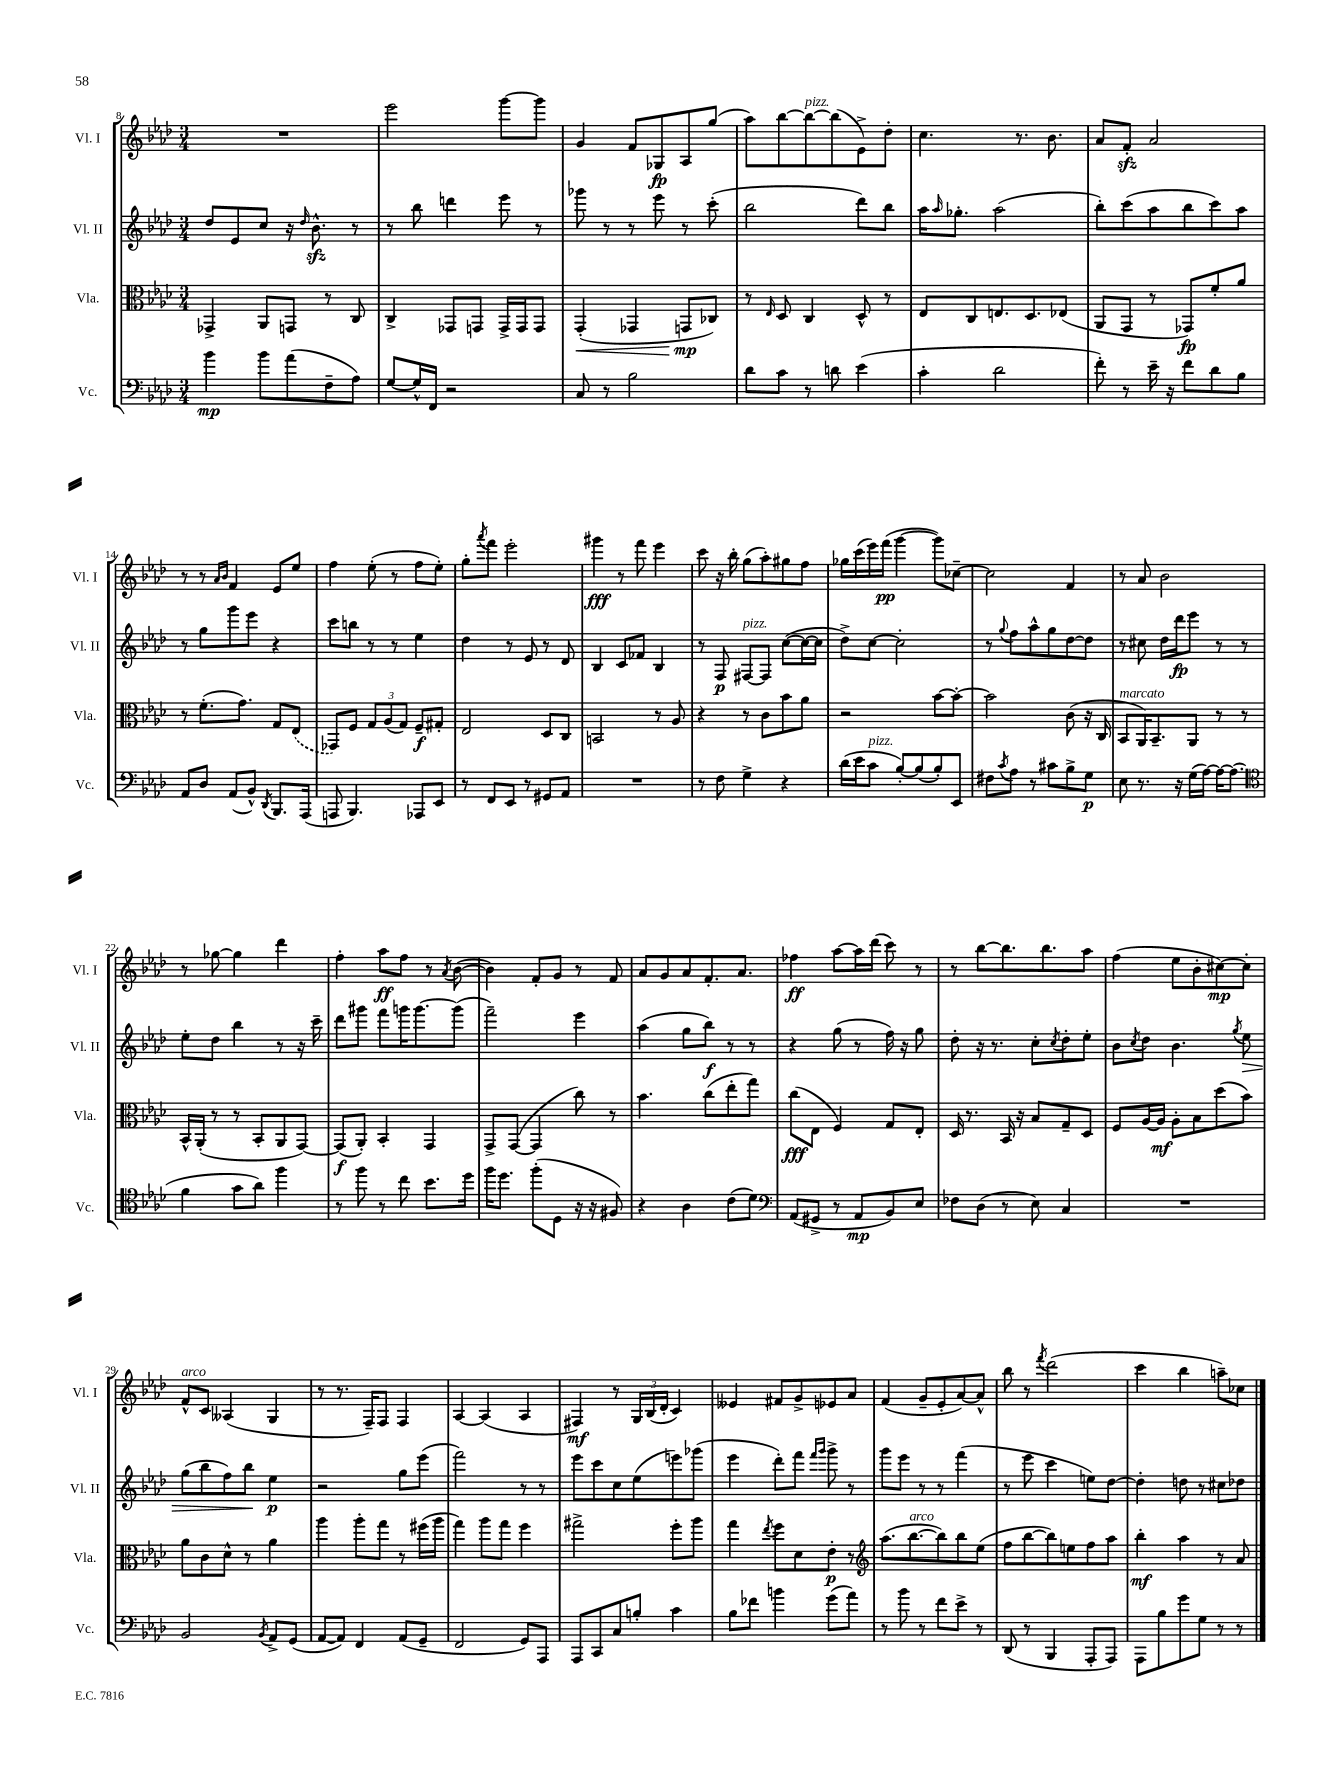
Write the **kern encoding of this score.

**kern	**kern	**kern	**kern
*staff4	*staff3	*staff2	*staff1
*clefF4	*clefC3	*clefG2	*clefG2
*k[b-e-a-d-]	*k[b-e-a-d-]	*k[b-e-a-d-]	*k[b-e-a-d-]
*M3/4	*M3/4	*M3/4	*M3/4
4b-	4GG-^	8dd-	2.r
.	.	8e-	.
8b-	8AA-	8cc	.
(8a-	8GG	16r	.
.	.	16qqdd-	.
.	.	8.b-^^	.
8F~	8r	.	.
8A-)	8C	8r	.
=	=	=	=
[8G	4C^	8r	2eee-
16G^^]	.	8bb-	.
16FF	.	.	.
2r	8GG-	4ddd	.
.	8GG	.	.
.	16GG^	8eee-	[8ggg
.	16GG	.	.
.	8GG	8r	8ggg]
=	=	=	=
8C	(4GG'	8ggg-	4g
8r	.	8r	.
2B-	4GG-	8r	8f
.	.	8eee-	8G-
.	8GG	8r	8A-
.	8C-)	(8ccc'	(8gg
=	=	=	=
8d-	8r	2bb-	8aa-)
.	16qqE-	.	.
8c	8D-	.	[8bb-
8r	4C	.	8bb-_
8d	.	.	(8bb-]
(4e-	8D-^^	8ddd-)	8e-^)
.	8r	8bb-	8dd-'
=	=	=	=
4c'	8E-	16aa-	4.cc
.	.	16qqaa-	.
.	.	8.gg-'	.
.	8C	.	.
2d-	8.E	(2aa-	.
.	.	.	8.r
.	8.D-	.	.
.	.	.	8.b-
.	(8E-	.	.
=	=	=	=
8f')	8AA-	8bb-')	8a-
8r	8GG	(8ccc	8f'
16e-~	8r	8aa-	2a-
16r	.	.	.
8f	8GG-)	8bb-	.
8d-	8f'	8ccc)	.
8B-	8a-	8aa-	.
=	=	=	=
8AA-	8r	8r	8r
8D-	(8.f'	8gg	8r
.	.	.	16qqa-
.	.	.	16qqb-
(8AA-	.	8ggg	4f
.	8.g)	.	.
8BB-^^)	.	8eee-	.
8qDD-	.	.	.
8.BBB-	8G	4r	8e-
.	(8E-	.	8ee-
(16AAA-	.	.	.
=	=	=	=
8AAA	8GG-)	8ccc	4ff
4.BBB-)	8F	8bb	.
.	12G	8r	(8ee-'
.	(12A-	.	.
.	.	8r	8r
.	12G)	.	.
8AAA-	8F~	4ee-	8ff
8EE-	8G#'	.	8ee-')
=	=	=	=
8r	2E-	4dd-	8gg'
.	.	.	8qaaa-
8FF	.	.	8fff
8EE-	.	8r	2eee-'
8r	.	8e-	.
8GG#	8D-	8r	.
8AA-	8C	8d-	.
=	=	=	=
2.r	2BB	4B-	4ggg#
.	.	8c	8r
.	.	8f-	8fff
.	8r	4B-	4eee-
.	8A-	.	.
=	=	=	=
8r	4r	8r	8ccc
8F	.	8F	16r
.	.	.	16bb-'
4G^	8r	[8F#	(8gg
.	8c	8F#]	8aa-')
4r	8b-	([8cc	8gg#
.	8a-	16cc_	8ff
.	.	16cc]	.
=	=	=	=
(16d-	2r	8dd-^)	16gg-
16e-	.	.	(16ccc
8c	.	[8cc	16eee-)
.	.	.	(16fff
[8B-')	.	2cc']	[4ggg
(8B-]	.	.	.
8B-')	[8b-	.	8ggg])
8EE-	8b-'_	.	[8cc-~
=	=	=	=
8F#	2b-]	8r	2cc-]
8qc	.	8qqgg	.
8A-	.	8ff	.
8r	.	8aa-^^	.
8c#	.	8gg	.
8B-^	(8c	[8dd-	4f
8G	16r	8dd-]	.
.	16C	.	.
=	=	=	=
8E-	8BB-	8r	8r
8.r	16AA-)	8cc#	8a-
.	8.BB-~	.	.
.	.	16dd-	2b-
16r	.	16ddd-	.
(16G	8AA-	8eee-	.
[16A-)	.	.	.
16A-_	8r	8r	.
(8.A-]	.	.	.
.	8r	8r	.
=	=	=	=
*clefC4	*	*	*
4f	16BB-^^	8ee-'	8r
.	(16AA-'	.	.
.	8r	8dd-	[8gg-
8g	8r	4bb-	4gg-]
8a-)	8BB-'	.	.
4ff	8AA-	8r	4ddd-
.	[8GG)	16r	.
.	.	16ccc~	.
=	=	=	=
8r	(8GG]	8ddd-	4ff'
8ff	8AA-')	8ggg#	.
8r	4BB-'	8fff	8aa-
8cc	.	16ggg	8ff
.	.	[8.ggg	.
8.b-	4GG	.	8r
.	.	.	8qa-
.	.	(8ggg]	([8b-
16dd-	.	.	.
=	=	=	=
16ff	8GG^	2fff~)	4b-])
8.dd-	.	.	.
.	([8GG	.	.
(8ff'	4GG]	.	8f'
8D-	.	.	8g
16r	8cc)	4eee-	8r
16r	.	.	.
8F#)	8r	.	8f
=	=	=	=
4r	4.b-	(4aa-	8a-
.	.	.	8g
4A-	.	8gg	8a-
.	(8cc	8bb-)	8.f'
(8c	8ee-'	8r	.
.	.	.	8.a-
8d-)	8gg)	8r	.
=	=	=	=
*clefF4	*	*	*
(8AA-	(8cc	4r	4ff-
8GG#^	8E-	.	.
8r	4F)	(8gg	[8aa-
8AA-	.	8r	16aa-]
.	.	.	(16ddd-
8BB-)	8G	16ff)	8ccc)
.	.	16r	.
8E-	8E-'	8gg	8r
=	=	=	=
8F-	16D-	8dd-'	8r
.	8.r	.	.
(8D-	.	16r	[8bb-
.	.	8.r	.
8r	16BB-	.	8.bb-]
.	16r	.	.
8E-)	8B-	8cc'	.
.	.	.	8.bb-
.	.	8qcc	.
4C	8G~	8dd-'	.
.	8D-	8ee-'	8aa-
=	=	=	=
2.r	8F	8b-	(4ff
.	.	8qcc	.
.	[16A-	8dd-	.
.	16A-]	.	.
.	8A-'	4.b-	8ee-
.	8B-	.	8b-'
.	(8dd-	.	[8cc#)
.	.	8qgg	.
.	8b-)	8ee-	8cc#']
=	=	=	=
2BB-	8a-	(8gg	8f^^
.	8c	8bb-	8c
.	8d-^^	8ff)	(4A--
.	8r	8bb-	.
8qBB-	.	.	.
8AA-^	4a-	4ee-	4G
(8GG	.	.	.
=	=	=	=
[8AA-	4aa-	2r	8r
8AA-])	.	.	8.r
4FF	8aa-'	.	.
.	.	.	16F~)
.	8gg	.	8F
(8AA-	8r	8gg	4F
8GG~	(16ff#	(8eee-	.
.	16aa-	.	.
=	=	=	=
2FF	4gg)	2fff)	[4A-
.	8aa-	.	(4A-]
.	8gg	.	.
8GG)	4ff	8r	4A-
8AAA-	.	8r	.
=	=	=	=
8AAA-	2gg#^	8eee-	4F#)
8CC	.	8ccc	.
8C	.	8cc	8r
8B'	.	(8ee-	24G
.	.	.	(24B-
.	.	.	24d-'
4c	8ff'	8eee)	4c)
.	8aa-	(8ggg-	.
=	=	=	=
8B-	4gg	4eee-	4e--
8f-	.	.	.
.	8qee-	.	.
4b	8ff	8ddd-')	8f#
.	8d-	8fff	8g^
.	.	16qqfff	.
.	.	16qqggg	.
(8g	8e-'	8ggg^	8e-
8a-)	8r	8r	8a-
=	=	=	=
*	*clefG2	*	*
8r	(8.aa-	8ggg	(4f
8b-	.	8eee-	.
.	[8.bb-	.	.
8r	.	8r	8g~
8f	8bb-])	8r	8e-'
8e-^	8bb-	(4fff	[8a-)
8r	(8ee-	.	8a-^^]
=	=	=	=
(8DD-	8ff	8r	8bb-
8r	[8bb-	8eee-	8r
.	.	.	8qfff
4BBB-	8bb-])	4ccc	(2ddd-
.	8ee	.	.
8AAA-'	8ff	8ee)	.
8AAA-)	8aa-	[8dd-	.
=	=	=	=
8AAA-	4bb-'	4dd-']	4ccc
8B-	.	.	.
8g	4aa-	8dd	4bb-
8G	.	8r	.
8r	8r	8cc#	8aa~)
8r	8a-	8dd-	8cc-
==	==	==	==
*-	*-	*-	*-
